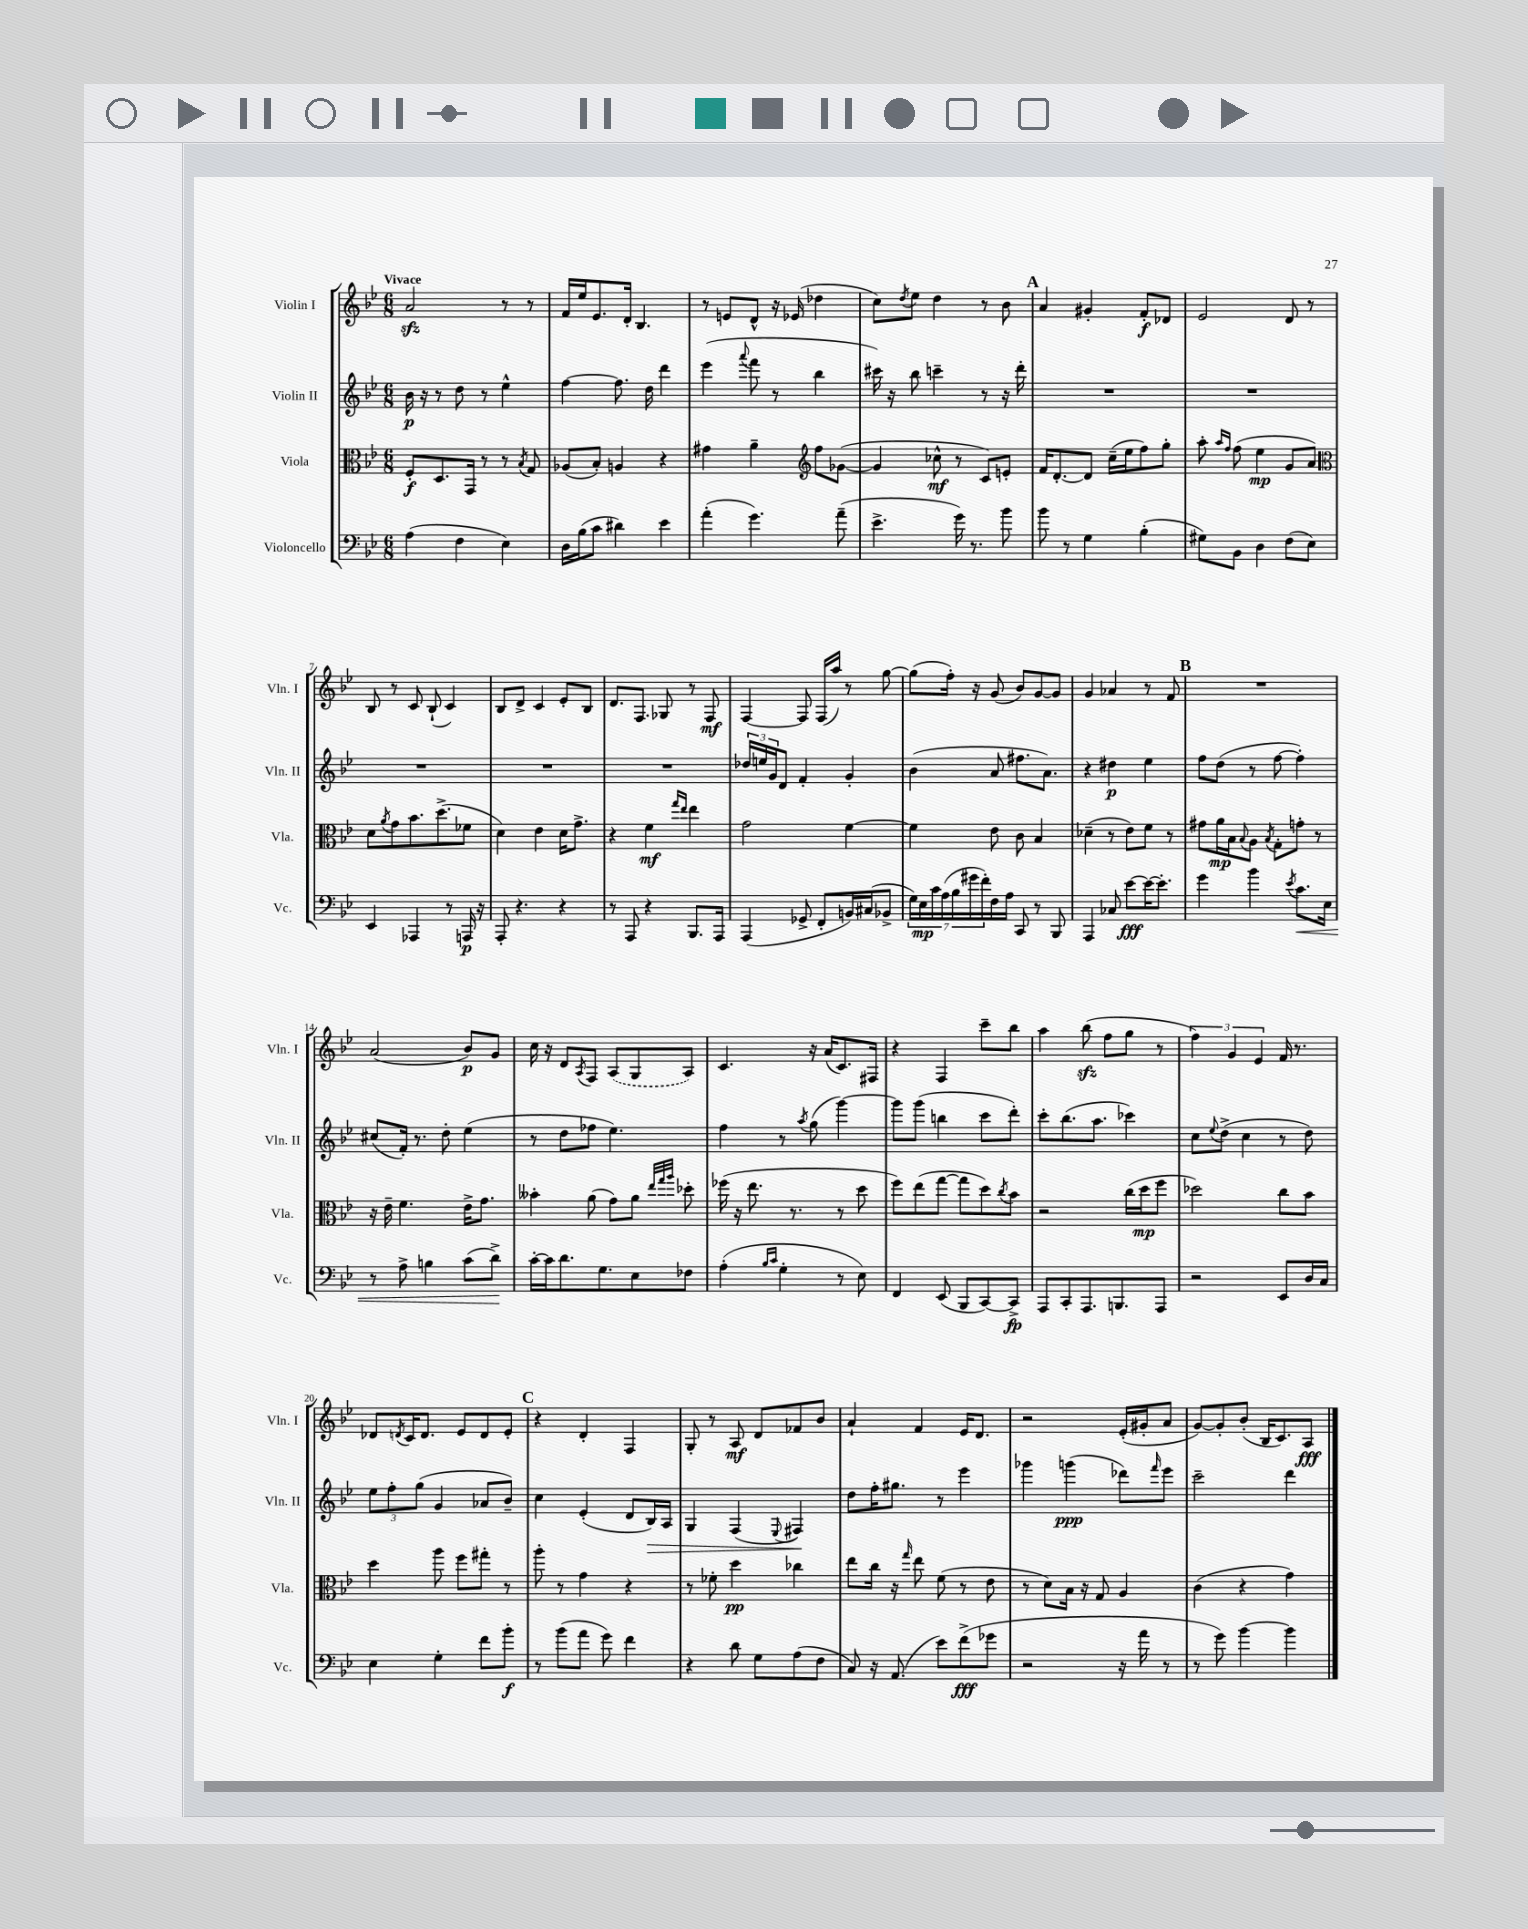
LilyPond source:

<<
\new StaffGroup <<
\new Staff = "s0" \with { instrumentName = "Violin I" shortInstrumentName = "Vln. I" } {
    \clef treble \key bes \major \numericTimeSignature \time 6/8 \tempo "Vivace"
    a'2\sfz r8 r8 |
    f'16 ees''16 ees'8. d'16-. bes4. |
    r8 e'8 d'8-^ r16 ees'16( des''4 |
    c''8) \acciaccatura { d''8 } ees''8 d''4 r8 bes'8 |
    \mark \markup { \bold "A" } a'4 gis'4-. f'8-.\f des'8 |
    ees'2 d'8 r8 |
    bes8 r8 c'8 bes8-!( c'4) |
    bes8 d'8-> c'4 ees'8-. bes8 |
    d'8. f8. ges8 r8 f8\mf |
    f4~ f8 f16( a''16) r8 g''8~ |
    g''8( f''16-.) r16 g'8( bes'8) g'8~ g'8 |
    g'4 aes'4 r8 f'8 |
    \mark \markup { \bold "B" } R2. |
    a'2( bes'8\p) g'8 |
    c''16 r16 d'8 \acciaccatura { a8 } f8 \once \slurDashed a8( g8 a8) |
    c'4. r16 a'16( c'8.) fis16 |
    r4 f4 c'''8-- bes''8 |
    a''4 bes''8\sfz( f''8 g''8 r8 |
    \tuplet 3/2 { f''4) g'4 ees'4 } f'16 r8. |
    des'8 \acciaccatura { d'8 } c'16 d'8. ees'8 d'8 ees'8-. |
    \mark \markup { \bold "C" } r4 d'4-. f4 |
    g8-. r8 a8\mf d'8 fes'8 bes'8 |
    a'4-! f'4 ees'16 d'8. |
    r2 ees'16-.( gis'16-. a'8 |
    g'8~) g'8-. bes'8-.( bes16 c'8.) a8\fff \bar "|." |
}
\new Staff = "s1" \with { instrumentName = "Violin II" shortInstrumentName = "Vln. II" } {
    \clef treble \key bes \major \numericTimeSignature \time 6/8
    bes'16\p r16 r8 d''8 r8 ees''4-^ |
    f''4~ f''8. d''16 d'''4 |
    ees'''4( \appoggiatura { a'''8 } f'''8 r8 bes''4 |
    cis'''16) r16 bes''8 c'''4-- r8 r16 d'''16-. |
    \mark \markup { \bold "A" } R2. |
    R2. |
    R2. |
    R2. |
    R2. |
    \tuplet 3/2 { des''16 e''16 g'16 } d'8 f'4-. g'4-. |
    bes'4( a'8 fis''8. a'8.) |
    r4 dis''4\p ees''4 |
    \mark \markup { \bold "B" } f''8 d''8( r8 f''8~ f''4-.) |
    cis''8( f'16-.) r8. d''8-. ees''4( |
    r8 d''8 fes''8 ees''4.) |
    f''4 r8 \acciaccatura { a''8 } g''8( g'''4~) |
    g'''8 g'''8( b''4 c'''8 d'''8-.) |
    c'''8-. bes''8.( a''8. ces'''4) |
    c''8 \appoggiatura { ees''8 } d''8->( c''4 r8 d''8) |
    \tuplet 3/2 { ees''8 f''8-. g''8( } g'4 aes'8 bes'8--) |
    \mark \markup { \bold "C" } c''4 ees'4-.( d'8 bes16\>) a16 |
    g4 f4( \appoggiatura { ees8 } fis4\!) |
    d''8 f''16-. gis''8. r8 ees'''4 |
    ges'''4 g'''4\ppp( des'''8) \grace { f'''16 } ees'''8 |
    c'''2-- d'''4 \bar "|." |
}
\new Staff = "s2" \with { instrumentName = "Viola" shortInstrumentName = "Vla." } {
    \clef alto \key bes \major \numericTimeSignature \time 6/8
    f8-.\f d8. g,16 r8 r8 \acciaccatura { bes8 } g8 |
    aes8( bes8-.) a4 r4 |
    gis'4 a'4-- \clef treble f''8 ges'8~( |
    ges'4 ces''8-^\mf r8 c'8) e'8-. |
    \mark \markup { \bold "A" } f'16 d'8.~-. d'8 c''16--( ees''16 f''8) g''8-. |
    a''8-. \grace { a''16 f''16 } f''8( ees''4\mp g'8 a'8) |
    \clef alto d'8 \acciaccatura { a'8 } g'8 bes'8. d''8.->( fes'8 |
    d'4) ees'4 d'16 g'8.-> |
    r4 f'4\mf \grace { g''16 ees''16 } ees''4 |
    g'2 f'4~ |
    f'4 ees'8 c'8 bes4 |
    des'4--( r8 ees'8) f'8 r8 |
    \mark \markup { \bold "B" } gis'8 a'16\mp bes16 \appoggiatura { bes8 } a8 \acciaccatura { bes8 } g8-. g'8-. r8 |
    r16 ees'16-- f'4. ees'16-> g'8. |
    beses'4-. a'8( g'8) a'8 \grace { ees''32 g''32 a''32 } des''8-. |
    fes''16( r16 ees''8. r8. r8 d''8 |
    f''8) ees''8( g''8~ g''8 d''8) \acciaccatura { c''8 } bes'8 |
    r2 c''16( d''16\mp f''8 |
    des''2) c''8 bes'8 |
    d''4 a''8 f''8 gis''8-. r8 |
    \mark \markup { \bold "C" } a''8-. r8 g'4 r4 |
    r8 fes'8-. d''4\pp ces''4 |
    ees''8 c''16 r16 \grace { g''16 } ees''8 f'8( r8 ees'8 |
    r8 d'8) bes16 r16 g8 a4 |
    c'4( r4 g'4) \bar "|." |
}
\new Staff = "s3" \with { instrumentName = "Violoncello" shortInstrumentName = "Vc." } {
    \clef bass \key bes \major \numericTimeSignature \time 6/8
    a4( f4 ees4) |
    d16 bes16( c'8 dis'4) ees'4 |
    a'4-.( g'4.) a'8--( |
    ees'4.-> g'16) r8. bes'8 |
    \mark \markup { \bold "A" } bes'8 r8 g4 bes4-.( |
    gis8) bes,8 d4 f8( ees8) |
    ees,4 aes,,4 r8 a,,16\p r16 |
    a,,8-. r4. r4 |
    r8 a,,8 r4 bes,,8. a,,16 |
    a,,4( ges,8-> f,8-. b,16) cis16( bes,8-> |
    \tuplet 7/4 { g16) ees16\mp c'16 a16( bes16 gis'16 f'16-.) } f16 a16 c,8 r8 bes,,8 |
    a,,4 ces8 ees'8~\fff ees'16~ ees'8.-. |
    \mark \markup { \bold "B" } g'4 bes'4 \acciaccatura { ees'8 } c'8.\< ees16 |
    r8 a8-> b4 c'8( d'8->\!) |
    c'16~-. c'16 d'8. g8. ees8 fes8 |
    a4-.( \grace { bes16 c'16 } g4-. r8 ees8) |
    f,4 ees,8( bes,,8 c,8~) c,8->\fp |
    a,,8 c,8-. a,,8. b,,8. a,,8 |
    r2 ees,8 d16 c16 |
    ees4 g4-. f'8 bes'8-.\f |
    \mark \markup { \bold "C" } r8 bes'8( a'8 g'8) f'4 |
    r4 d'8 g8 a8( f8 |
    c8) r16 a,8.( ees'8) f'8->\fff( ges'8 |
    r2 r16 a'16 r8 |
    r8 g'8) bes'4~ bes'4 \bar "|." |
}
>>
>>
